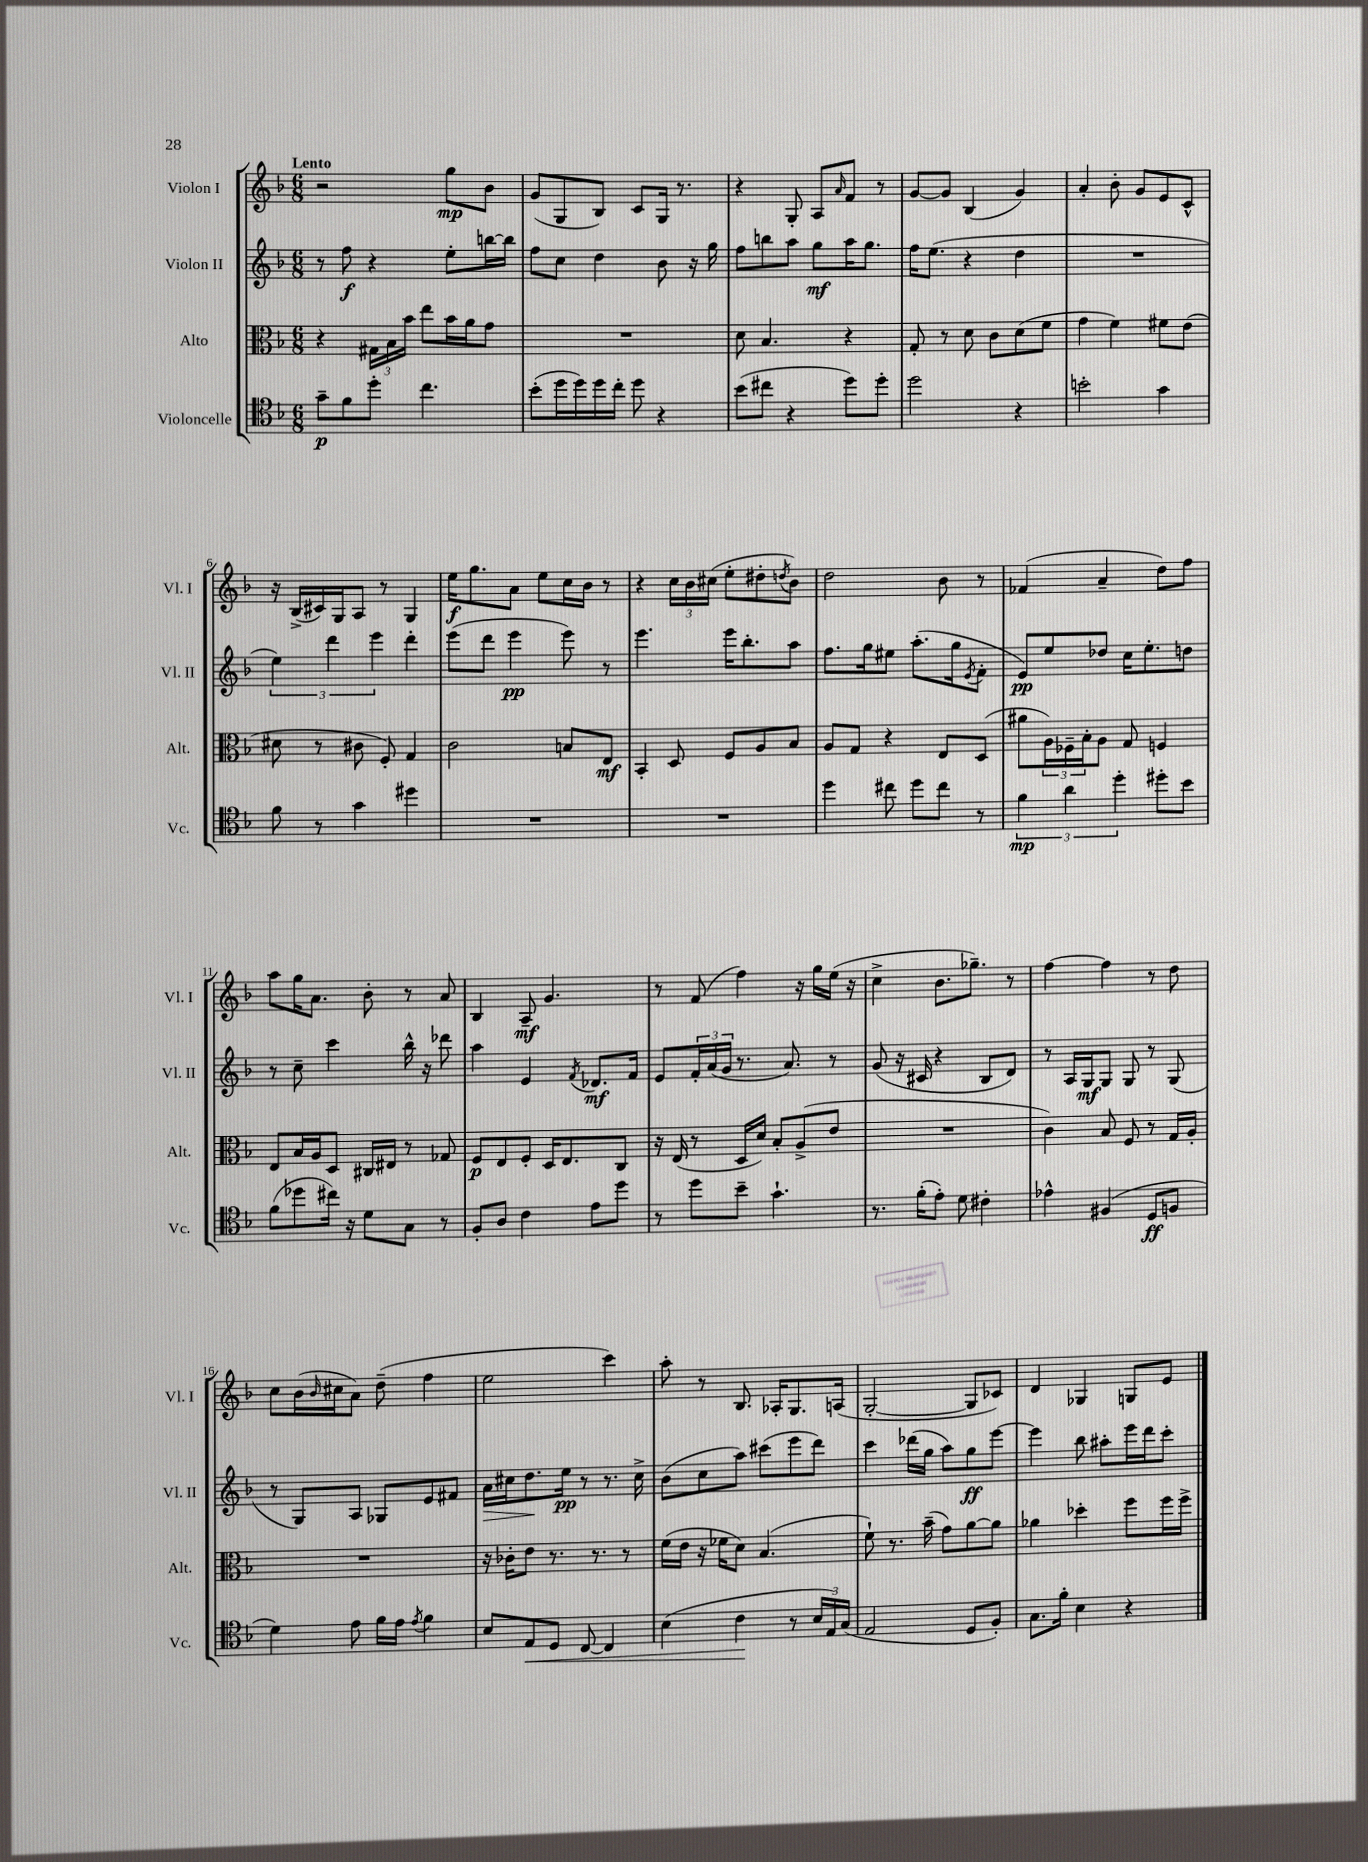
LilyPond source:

<<
\new StaffGroup <<
\new Staff = "s0" \with { instrumentName = "Violon I" shortInstrumentName = "Vl. I" } {
    \clef treble \key f \major \numericTimeSignature \time 6/8 \tempo "Lento"
    r2 g''8\mp bes'8 |
    g'8( g8 bes8) c'8 g16 r8. |
    r4 g8-. a8 \grace { a'16 } f'8 r8 |
    g'8~ g'8 bes4( g'4) |
    a'4-. bes'8-. g'8 e'8 c'8-^ |
    r16 bes16->( cis'16) g16 a8 r8 g4 |
    e''16\f g''8. a'8 e''8 c''16 bes'16 r8 |
    r4 \tuplet 3/2 { c''16 bes'16 cis''16( } e''8-. dis''8-. \acciaccatura { d''8 } bes'8) |
    d''2 bes'8 r8 |
    fes'4( a'4-- d''8) f''8 |
    a''8 g''16 a'8. bes'8-. r8 a'8 |
    bes4 a8--\mf g'4. |
    r8 f'8( f''4) r16 g''16 e''16( r16 |
    c''4-> bes'8. ges''8.--) r8 |
    f''4~ f''4 r8 d''8 |
    c''8 bes'16( \grace { bes'16 } cis''16 a'8) d''8--( f''4 |
    e''2 c'''4) |
    a''8-. r8 bes8. aes16-. g8. a16( |
    g2~-. g8 ces'8) |
    d'4 ges4 g8 e'8 \bar "|." |
}
\new Staff = "s1" \with { instrumentName = "Violon II" shortInstrumentName = "Vl. II" } {
    \clef treble \key f \major \numericTimeSignature \time 6/8
    r8 f''8\f r4 e''8-. b''16~ b''16 |
    f''8 c''8 d''4 bes'8 r16 g''16 |
    f''8 b''8 a''8 g''8\mf a''16 g''8. |
    f''16 e''8.( r4 d''4 |
    R2. |
    \tuplet 3/2 { e''4) d'''4 e'''4 } d'''4-. |
    e'''8( d'''8 e'''4\pp e'''8) r8 |
    e'''4. e'''16 bes''8.-. a''8 |
    f''8. g''16 eis''8 a''8.-.( g''16 \acciaccatura { e'8 } f'8-. |
    e'8\pp) e''8 des''8 c''16 e''8.-. d''8 |
    r8 c''8-- c'''4 bes''16-^ r16 des'''8 |
    a''4 e'4 \acciaccatura { f'8 } des'8.\mf f'16 |
    e'8 \tuplet 3/2 { f'16-. a'16( g'16 } r8. a'8.) r8 |
    g'8( r16 cis'16 r4 bes8 d'8) |
    r8 a16 g16\mf g8 g8 r8 g8( |
    r8 g8) a8 ges8 e'8 fis'8 |
    a'16\> cis''16 d''8.\! e''16\pp r8 r8. cis''16-> |
    bes'8( c''8 a''8) cis'''8( e'''8 d'''8) |
    c'''4 des'''16( g''16 a''8) g''8\ff e'''8~ |
    e'''4 bes''8 ais''8-. e'''16 d'''16 c'''8-. \bar "|." |
}
\new Staff = "s2" \with { instrumentName = "Alto" shortInstrumentName = "Alt." } {
    \clef alto \key f \major \numericTimeSignature \time 6/8
    r4 \tuplet 3/2 { gis16 bes16 bes'16 } e''8 bes'16 a'16 g'8 |
    R2. |
    d'8 bes4. r4 |
    g8-. r8 d'8 c'8 d'8( f'8 |
    g'4 f'4) fis'8 e'8( |
    dis'8 r8 cis'8 f8-.) g4 |
    c'2 b8 e8\mf |
    bes,4-. d8 f8 a8 bes8 |
    a8 g8 r4 e8 d8( |
    ais'8 \tuplet 3/2 { a16) fes16-- bes16-. } a8 g8 f4 |
    e8 bes16 a16 d8 cis16 eis16 r8 ges8 |
    f8\p e8 f8-. d16 e8. c8 |
    r16 e16( r8 d16 d'16) bes8-. a8->( e'8 |
    R2. |
    c'4) bes8 f8 r8 g16 a16-. |
    R2. |
    r16 ces'16-. e'8 r8. r8. r8 |
    f'16( e'16 r16 fes'16 d'8) bes4.( |
    f'8-!) r8. bes'16--( g'8) a'8~ a'8 |
    aes'4 des''4-. f''8 f''16 f''16-> \bar "|." |
}
\new Staff = "s3" \with { instrumentName = "Violoncelle" shortInstrumentName = "Vc." } {
    \clef tenor \key f \major \numericTimeSignature \time 6/8
    g'8--\p f'8 d''8-. c''4. |
    bes'8-.( d''16 d''16) d''16 c''16-. d''8 r4 |
    bes'8( cis''8 r4 d''8) d''8-. |
    d''2 r4 |
    b'2-. g'4 |
    f'8 r8 g'4 dis''4 |
    R2. |
    R2. |
    d''4 cis''8 d''8 cis''8 r8 |
    \tuplet 3/2 { f'4\mp a'4 d''4-. } dis''8-. bes'8 |
    f'8( des''8 cis''16) r16 d'8 g8 r8 |
    f8-. a8 c'4 e'8 d''8 |
    r8 d''8 bes'8-- g'4.-! |
    r8. f'16-.( e'8-.) d'8 cis'4-. |
    ees'4-^ fis4( d8\ff f8 |
    d'4) e'8 f'16 e'16 \acciaccatura { e'8 } f'4 |
    bes8 e8\< d8 c8~ c4 |
    bes4( c'4\! r8 \tuplet 3/2 { bes16 e16) g16( } |
    e2 d8 f8-.) |
    g8. f'16-. bes4 r4 \bar "|." |
}
>>
>>
